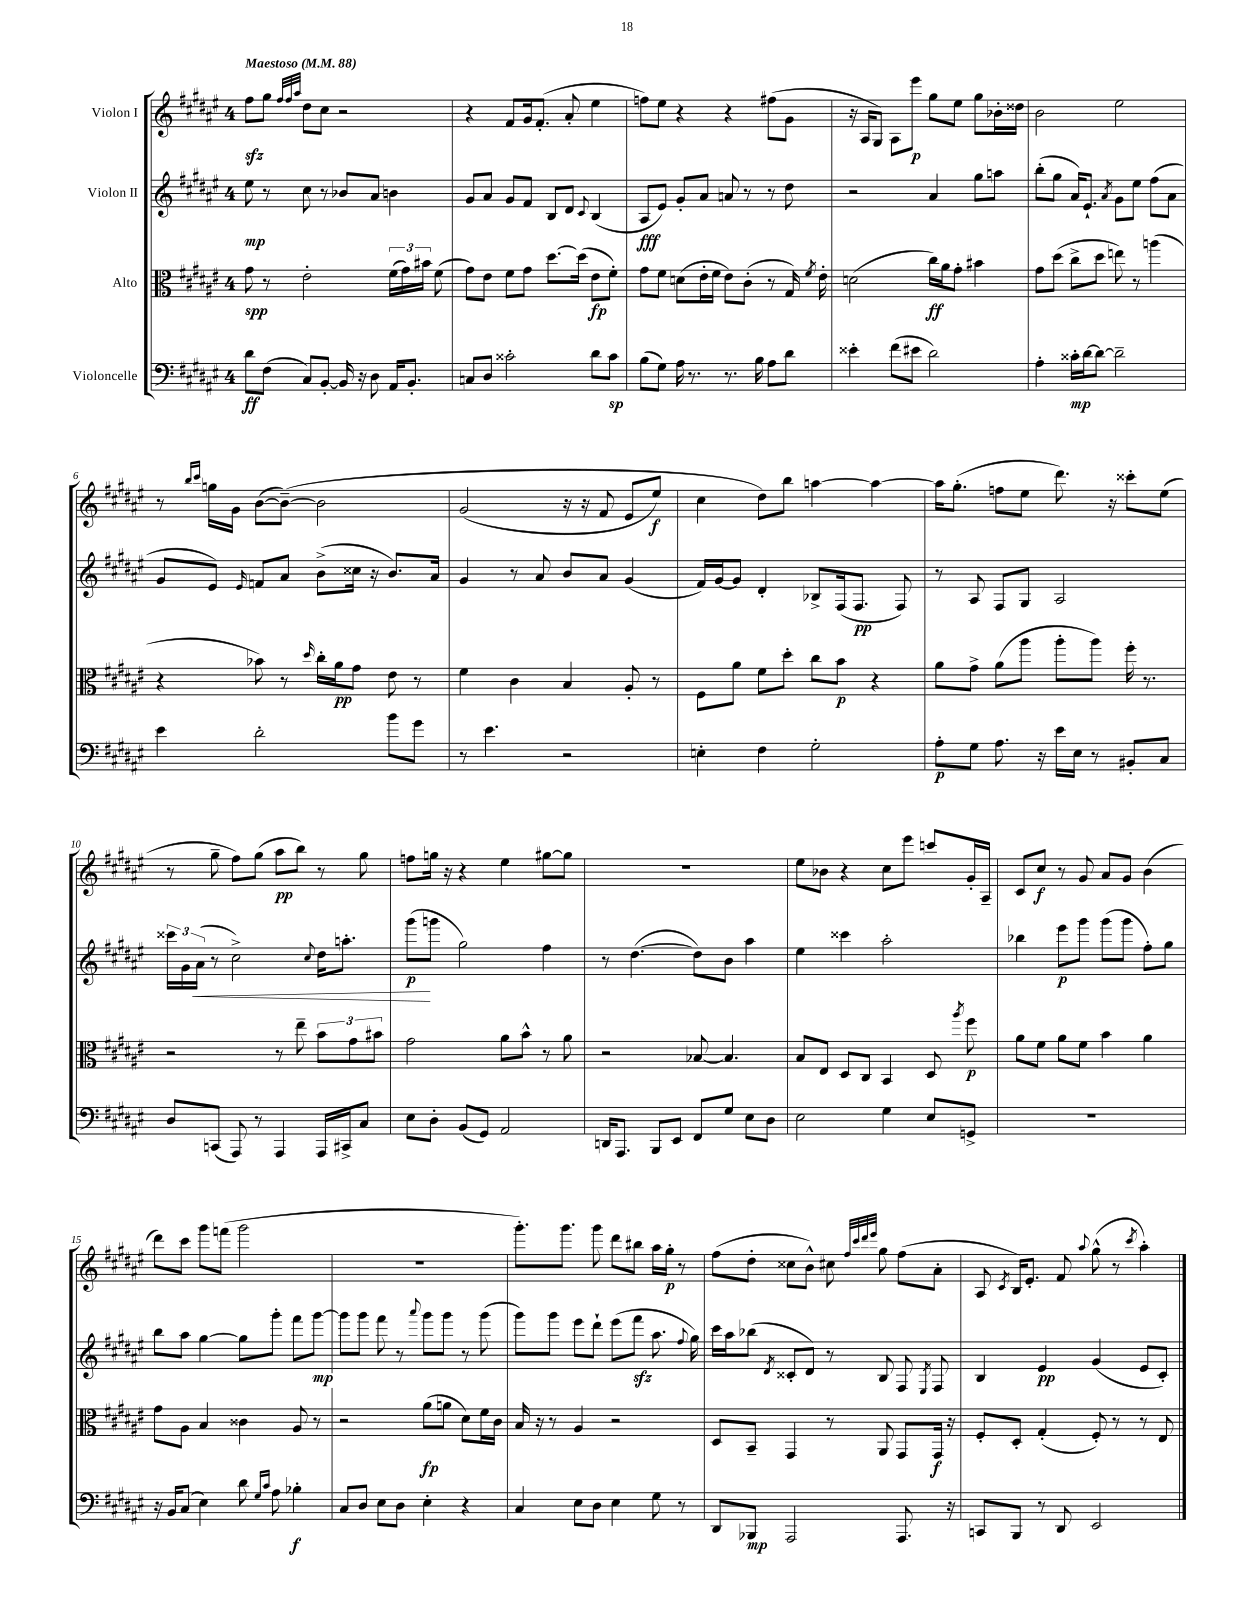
<<
\new StaffGroup <<
\new Staff = "s0" \with { instrumentName = "Violon I" } {
    \clef treble \key fis \major \once \override Staff.TimeSignature.style = #'single-digit \time 4/4 \tempo "Maestoso" 4 = 88
    \autoBeamOff fis''8[\sfz gis''8] \grace { fis''32[ fis''32 ais''32] } dis''8[ cis''8] r2 |
    r4 fis'8[ gis'16 fis'8.]-.( ais'8-. eis''4 |
    f''8[) eis''8] r4 r4 fis''8[( gis'8] |
    r16 ais16[ gis8]) ais8[ eis'''8]\p gis''8[ eis''8] gis''8[ bes'16-. disis''16] |
    b'2 eis''2 |
    r8 \grace { b''16[ cis'''16] } g''16[ gis'16] b'8[~( b'8]~--)\( b'2 |
    gis'2( r16 r16 fis'8 eis'8[ eis''8]\f) |
    cis''4 dis''8[\) b''8] a''4~ a''4~ |
    a''16[ gis''8.]-.( f''8[ eis''8] dis'''8.) r16 cisis'''8[-. eis''8]( |
    r8 gis''8-- fis''8[) gis''8]( ais''8[\pp b''8]) r8 gis''8 |
    f''8[ g''16] r16 r4 eis''4 gis''8[~ gis''8] |
    R1 |
    eis''8[ bes'8] r4 cis''8[ eis'''8] c'''8[ gis'16-. ais16]-- |
    cis'8[ cis''8]\f r8 gis'8 ais'8[ gis'8] b'4( |
    dis'''8[) cis'''8] gis'''8[ f'''8]( gis'''2 |
    R1 |
    gis'''8.[-.) gis'''8.] gis'''8 dis'''8[ bis''8] ais''16[ gis''16]-.\p r8 |
    fis''8[( dis''8]-. cisis''8[ b'8]-^) cis''8 \grace { fis''32[ cis'''32 dis'''32 eis'''32] } gis''8 fis''8[( ais'8]-. |
    ais8 \acciaccatura { cis'8 } b16[) eis'8.]-. fis'8 \appoggiatura { ais''8 } gis''8-^( r8 \acciaccatura { cis'''8 } ais''4-.) \bar "|." |
}
\new Staff = "s1" \with { instrumentName = "Violon II" } {
    \clef treble \key fis \major \once \override Staff.TimeSignature.style = #'single-digit \time 4/4
    \autoBeamOff eis''8\mp r8 cis''8 r8 bes'8[ ais'8] b'4 |
    gis'8[ ais'8] gis'8[ fis'8] b8[ dis'8] \appoggiatura { cis'8 } b4( |
    ais8[\fff eis'8]) gis'8[-. ais'8] a'8 r8 r8 dis''8 |
    r2 ais'4 gis''8[ a''8] |
    b''8[-.( gis''8] ais'16[) eis'8.]-! \acciaccatura { ais'8 } gis'8[ eis''8] fis''8[( ais'8] |
    gis'8[ eis'8]) \grace { eis'16 } f'8[ ais'8] b'8[->( cisis''16] r16 b'8.[) ais'16] |
    gis'4 r8 ais'8 b'8[ ais'8] gis'4( |
    fis'16[) gis'16~ gis'8] dis'4-. bes8[-> fis16( fis8.]\pp fis8) |
    r8 ais8 fis8[ gis8] ais2 |
    \tuplet 3/2 { cisis'''16[ gis'16 ais'16]\<( } r8 cis''2->) \appoggiatura { cis''8 } dis''16[ a''8.]-. |
    gis'''8[\p\!( g'''8] gis''2) fis''4 |
    r8 dis''4.~( dis''8[) b'8] ais''4 |
    eis''4 cisis'''4 ais''2-. |
    bes''4 eis'''8[\p gis'''8] gis'''8[( gis'''8] fis''8[-.) gis''8] |
    b''8[ ais''8] gis''4~ gis''8[ gis'''8]-. fis'''8[ gis'''8]~\mp |
    gis'''8[ gis'''8] fis'''8 r8 \appoggiatura { ais'''8 } gis'''8[ gis'''8] r8 gis'''8( |
    gis'''8[) gis'''8] eis'''8[ dis'''8]-! eis'''8[( fis'''8]\sfz ais''8. \appoggiatura { fis''8 } gis''16) |
    cis'''16[ ais''16 bes''8]( \acciaccatura { dis'8 } cisis'8[-. dis'8]) r8 b8 fis8 \acciaccatura { eis8 } fis8 |
    b4 eis'4\pp gis'4( eis'8[ cis'8]-.) \bar "|." |
}
\new Staff = "s2" \with { instrumentName = "Alto" } {
    \clef alto \key fis \major \once \override Staff.TimeSignature.style = #'single-digit \time 4/4
    \autoBeamOff gis'8\spp r8 eis'2-. \tuplet 3/2 { fis'16[( gis'16) bis'16] } fis'8( |
    gis'8[) eis'8] fis'8[ gis'8] dis''8.[~ dis''16]( eis'8[\fp fis'8]-.) |
    gis'8[ fis'8] d'8[( eis'16-. fis'16] eis'8[) cis'8]-.( r8 gis16) \acciaccatura { fis'8 } eis'16-. |
    d'2( cis''16[\ff) ais'16 gis'8]-. bis'4 |
    gis'8[ dis''8]( cis''8[-> dis''8] e''8) r8 a''4( |
    r4 bes'8) r8 \grace { dis''16 } cis''16[-. ais'16\pp gis'8] eis'8 r8 |
    fis'4 cis'4 b4 ais8-. r8 |
    fis8[ ais'8] fis'8[ dis''8]-. cis''8[ b'8]\p r4 |
    ais'8[ gis'8]-> ais'8[( ais''8] ais''8[-. ais''8]) fis''16-. r8. |
    r2 r8 eis''8-- \tuplet 3/2 { b'8[ gis'8 bis'8] } |
    gis'2 ais'8[ b'8]-^ r8 ais'8 |
    r2 bes8~ bes4. |
    b8[ eis8] dis8[ cis8] b,4 dis8 \acciaccatura { ais''8 } fis''8\p |
    ais'8[ fis'8] ais'8[ fis'8] b'4 ais'4 |
    gis'8[ ais8] b4 cisis'4 ais8 r8 |
    r2 ais'8[\fp( a'8] dis'8[) fis'16 cis'16] |
    b16 r16 r8 ais4 r2 |
    dis8[ b,8]-- gis,4 r8 ais,8 gis,8[ gis,16]\f r16 |
    fis8[-. dis8]-. gis4-.( fis8-.) r8 r8 eis8 \bar "|." |
}
\new Staff = "s3" \with { instrumentName = "Violoncelle" } {
    \clef bass \key fis \major \once \override Staff.TimeSignature.style = #'single-digit \time 4/4
    \autoBeamOff dis'8[\ff fis8]( cis8[) b,8]~-. b,16 r16 dis8 ais,16[ b,8.]-. |
    c8[ dis8] cisis'2-. dis'8[ cisis'8]\sp |
    b8[( gis8]) ais16 r8. r8. b16 ais8[ dis'8] |
    eisis'4-. fis'8[( eis'8] dis'2) |
    ais4-. cisis'16[-.\mp dis'16~ dis'8]~ dis'2-- |
    eis'4 dis'2-. b'8[ gis'8] |
    r8 eis'4. r2 |
    e4-. fis4 gis2-. |
    ais8[-.\p gis8] ais8. r16 eis'16[ eis16] r8 bis,8[-. cis8] |
    dis8[ c,8]( ais,,8) r8 ais,,4 ais,,16[ cis,16-> cis8] |
    eis8[ dis8]-. b,8[( gis,8]) ais,2 |
    d,16[ ais,,8.] b,,8[ eis,8] fis,8[ gis8] eis8[ dis8] |
    eis2 gis4 eis8[ g,8]-> |
    R1 |
    r16 b,16[ cis8]( eis4) dis'8 \grace { gis16[ cis'16] } ais8 bes4-.\f |
    cis8[ dis8] eis8[ dis8] eis4-. r4 |
    cis4 eis8[ dis8] eis4 gis8 r8 |
    dis,8[ bes,,8]\mp ais,,2 ais,,8. r16 |
    c,8[ b,,8] r8 dis,8 eis,2 \bar "|." |
}
>>
>>
